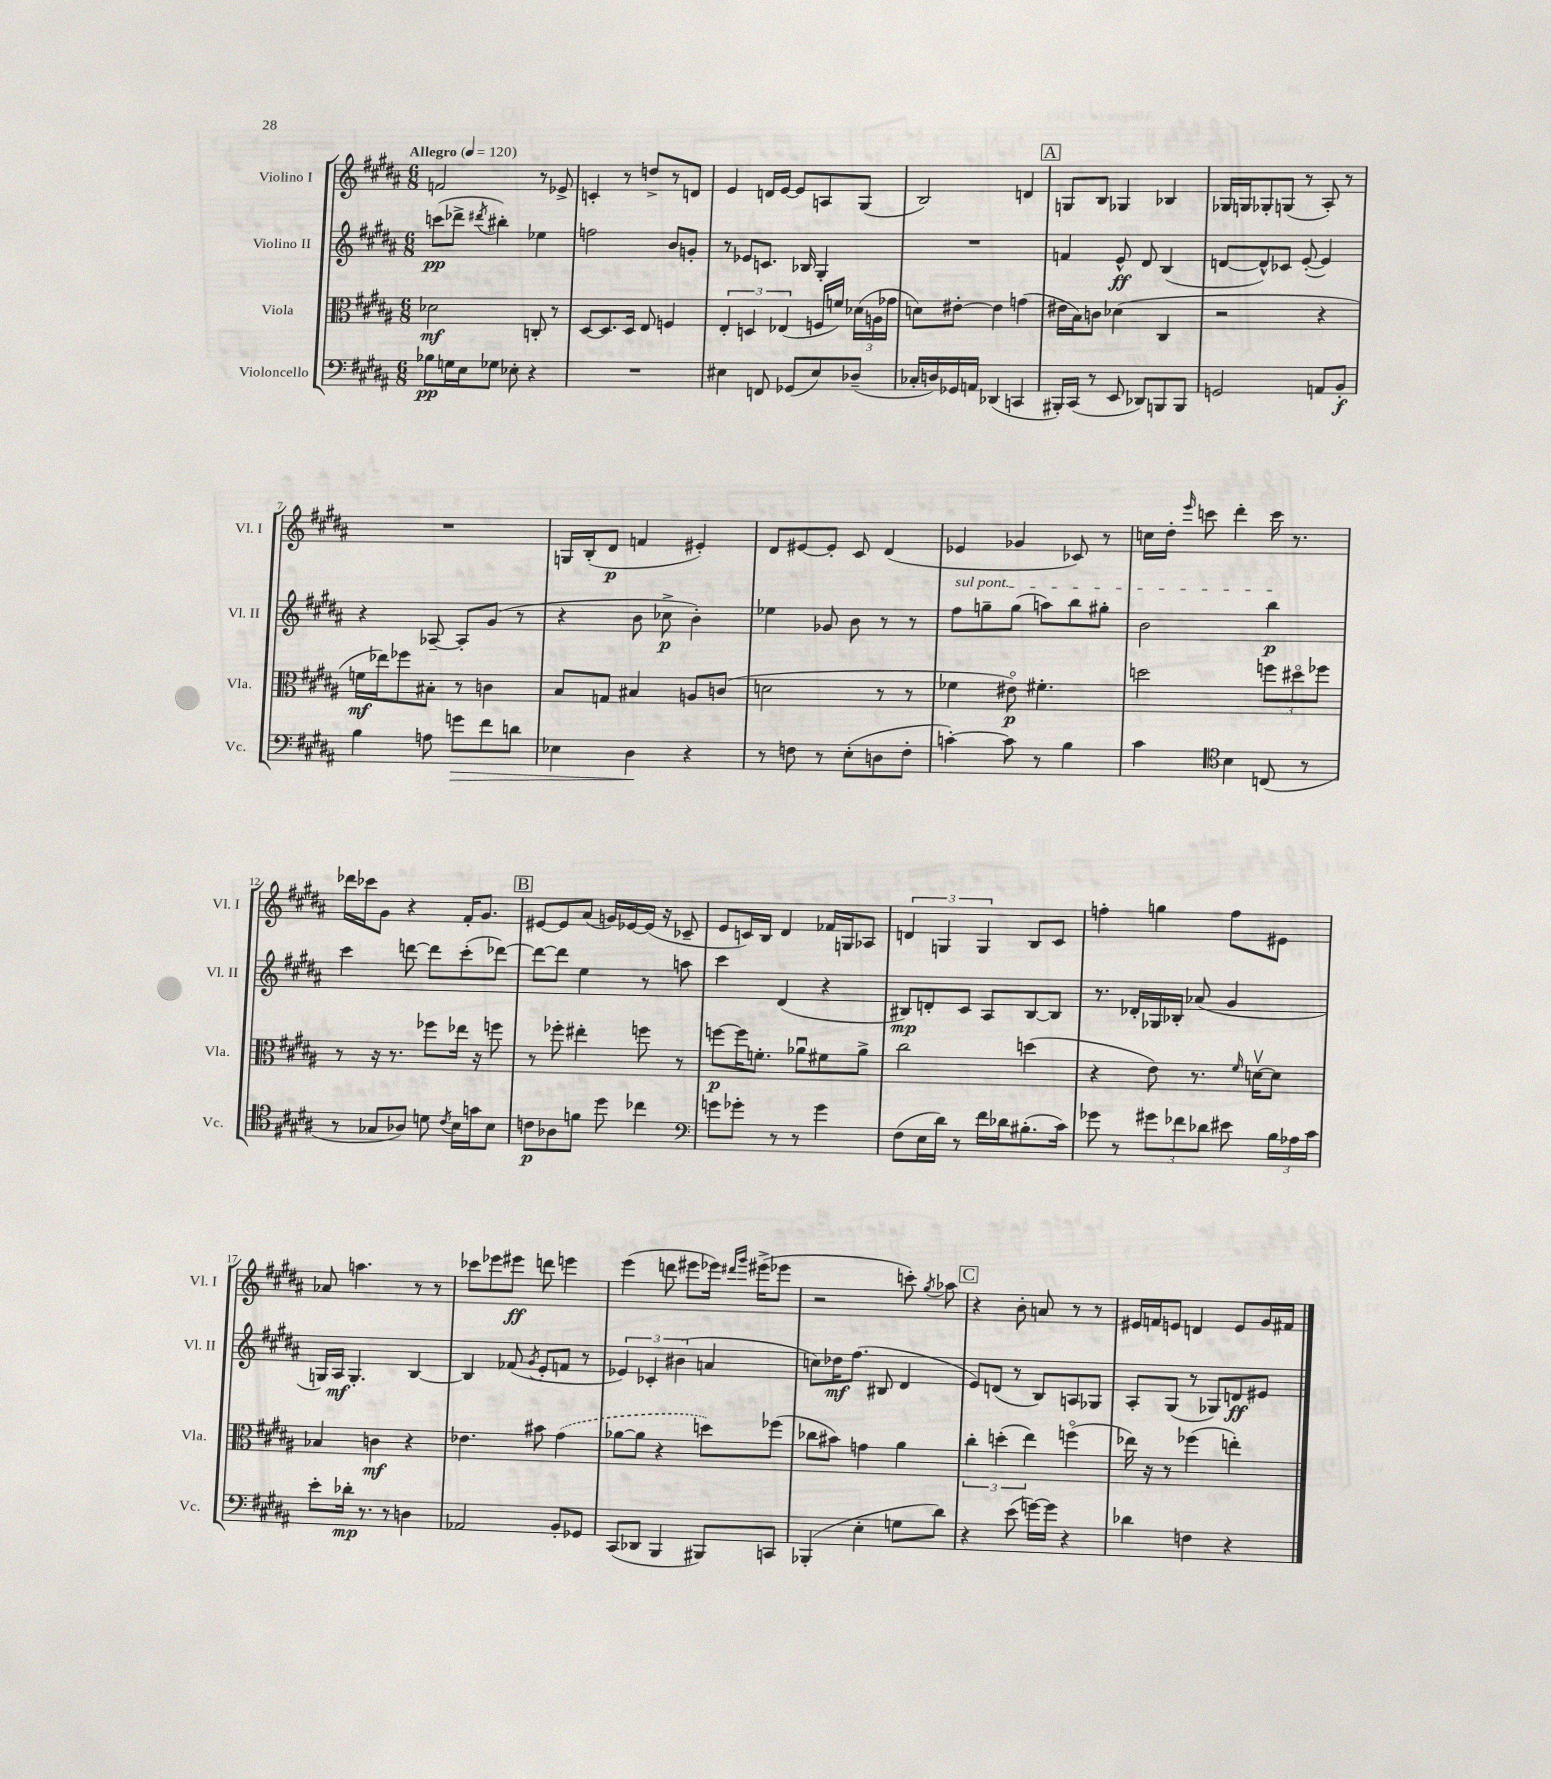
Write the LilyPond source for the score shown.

<<
\new StaffGroup <<
\new Staff = "s0" \with { instrumentName = "Violino I" shortInstrumentName = "Vl. I" } {
    \clef treble \key b \major \numericTimeSignature \time 6/8 \tempo "Allegro" 4 = 120
    \autoBeamOff f'2 r8 ees'8-> |
    c'4-. r8 d''8[-> r8 d'8] |
    e'4 d'16[ e'16]~ e'8[ a8 gis8]( |
    b2) d'4 |
    \mark \markup { \box "A" } g8[ b8] ges4 bes4 |
    ges16[ g16 ges8-. g8]( r8 ais8-.) r8 |
    R2. |
    g16[ b16-.( dis'8]\p f'4 eis'4-.) |
    dis'8[ eis'8~ eis'8]-. cis'8 dis'4( |
    ees'4 ges'4 ces'8) r8 |
    c''16[ dis''16]-. \grace { e'''16 } c'''8 dis'''4-. c'''16 r8. |
    des'''16[ ces'''16 gis'8] r4 fis'16[-. gis'8.] |
    \mark \markup { \box "B" } eis'8[~ eis'8 ais'8]( g'16[) ees'16~ ees'16]( r16 ces'8-- |
    e'8[ c'16) b16] dis'4 fes'16[ g16 aes8] |
    \tuplet 3/2 { d'4 g4 g4 } b8[ cis'8] |
    f''4-. g''4 f''8[ eis'8] |
    aes'8 a''4. r8 r8 |
    ces'''8[ ees'''8 eis'''8]\ff d'''8 e'''4 |
    e'''4( d'''8 eis'''8[ ees'''16]) \grace { dis'''16[ gis'''16] } eis'''16[->( ees'''8] |
    r2 c'''8-.) \acciaccatura { gis''8 } aes''8 |
    \mark \markup { \box "C" } r4 b'8-. a'8 r8 r8 |
    eis'16[ f'16 e'8] d'4 e'8[ gis'16 fis'16] \bar "|." |
}
\new Staff = "s1" \with { instrumentName = "Violino II" shortInstrumentName = "Vl. II" } {
    \clef treble \key b \major \numericTimeSignature \time 6/8
    \autoBeamOff c'''8[\pp( des'''8]-> \acciaccatura { dis'''8 } bis''4-.) ees''4 |
    f''2 b'8[ g'8]-. |
    r8 ees'8[ c'8.] bes16 gis4-. |
    R2. |
    \mark \markup { \box "A" } f'4 e'8-^\ff dis'8 b4( |
    d'8[~ d'8-^) ces'8] e'8~-.( e'4) |
    r4 aes8~-- aes8[-. gis'8]( r8 |
    r4 b'8 ces''8->\p b'4-.) |
    ees''4 ges'8 b'8 r8 r8 |
    \once \override TextSpanner.bound-details.left.text = \markup { \italic "sul pont." } fis''8[\startTextSpan g''8-- g''8]( a''8[) b''8 gis''8]-. |
    b'2 b''4\p\stopTextSpan |
    cis'''4 d'''8~ d'''8[ cis'''8-.( des'''8]~) |
    \mark \markup { \box "B" } des'''8[~ des'''8] e''4 r8 a''8 |
    cis'''4 dis'4( r4 |
    bis8[\mp) d'8-. cis'8] ais8[ bis8~ bis8] |
    r8. des'16[-. ges16 bes16]-. aes'8( gis'4 |
    g16[) ais16]\mf g4.-. b4~ |
    b4 fes'8( \acciaccatura { gis'8 } e'8[-. f'8] r8 |
    \tuplet 3/2 { ees'4) ces'4-. bis'4( } a'4 |
    c''8[) des''16\mf fis''8.]( bis8 dis'4 |
    \mark \markup { \box "C" } e'8[) d'8]( r8 b8[) a8 ges8] |
    ais8[-. gis8]( r8 ges8[) d'8\ff eis'8] \bar "|." |
}
\new Staff = "s2" \with { instrumentName = "Viola" shortInstrumentName = "Vla." } {
    \clef alto \key b \major \numericTimeSignature \time 6/8
    \autoBeamOff des'2\mf c8-. r8 |
    dis8[~ dis8. dis16] e8 f4 |
    \tuplet 3/2 { e4-. d4 ees4( } f16[ f'16]) \tuplet 3/2 { des'16[( a16 ges'16] } |
    d'8[) eis'8]~-. eis'4 g'4( |
    \mark \markup { \box "A" } eis'16[ b16) c'8] des'4( cis4 |
    r2 r4 |
    f'16[\mf ees''16) fes''8 bis8]-. r8 c'4 |
    b8[ g8] bis4 a8[ c'8]( |
    d'2 r8 r8 |
    fes'4 eis'8\flageolet\p) fis'4.-. |
    d''2 \tuplet 3/2 { f''8[ dis''8\flageolet fes''8] } |
    r8 r16 r8. fes''8[ ees''16] r16 f''8 |
    \mark \markup { \box "B" } r8 fes''8-. eis''4-. f''8 r8 |
    f''8[~\p f''16 f'8.]-. aes'8[\downbow fis'8 aes'8]-> |
    cis''2 d''4( |
    r4 e'8) r8. \grace { fis'16 } d'16[~\upbow d'8] |
    bes4 c'4\mf r4 |
    ees'4. bis'8 \once \slurDashed gis'4( |
    aes'8[~ aes'8] r4 d''8[) fes''8]( |
    ces''8[ bis'8]) g'4 ais'4 |
    \mark \markup { \box "C" } \tuplet 3/2 { cis''4-. d''4-.( e''4) } f''4\flageolet( |
    ees''16) r16 r8 fes''4( e''4-.) \bar "|." |
}
\new Staff = "s3" \with { instrumentName = "Violoncello" shortInstrumentName = "Vc." } {
    \clef bass \key b \major \numericTimeSignature \time 6/8
    \autoBeamOff bes8[\pp g16 e16 ges8] ees8-. r4 |
    R2. |
    eis4 f,8 ges,8[( eis8) des8]--( |
    ces16[-. d16) ges,16 a,16] des,4( c,4 |
    \mark \markup { \box "A" } bis,,16[-.) cis,16]( r8 e,8 des,8[) b,,8 b,,8] |
    g,2 a,8[ b,8]-.\f |
    b4 a8 g'8[\> fis'8 d'8] |
    ees4 dis4\! r4 |
    r8 f8 r8 e8[-.( d8 f8]-. |
    c'4~-.) c'8 r8 b4 |
    cis'4 \clef tenor b4 c8( r8 |
    r8 ges8[ aes8]) d'8 \acciaccatura { cis'8 } b16[ g'16 b8] |
    \mark \markup { \box "B" } c'8[\p aes8 f'8] dis''8 ces''4 |
    \clef bass g'8[ ges'8]-. r8 r8 ges'4 |
    fis8[( e16 dis'16]) r8 fis'16[ des'16 bis8.-.( cis'16]) |
    ges'8 r8 \tuplet 3/2 { gis'8[ fes'8 des'8] } eis'8 \tuplet 3/2 { b16[ aes16 cis'16] } |
    e'8[-. des'16]-.\mp r8. r8 d4 |
    aes,2 b,8[-. ges,8] |
    cis,8[( des,8] b,,4 bis,,8[) c,8] |
    bes,,4-.( e4-. g8[ dis'8]) |
    \mark \markup { \box "C" } r4 e'8( g'16[~) g'16] r4 |
    des'4 f4 r4 \bar "|." |
}
>>
>>
